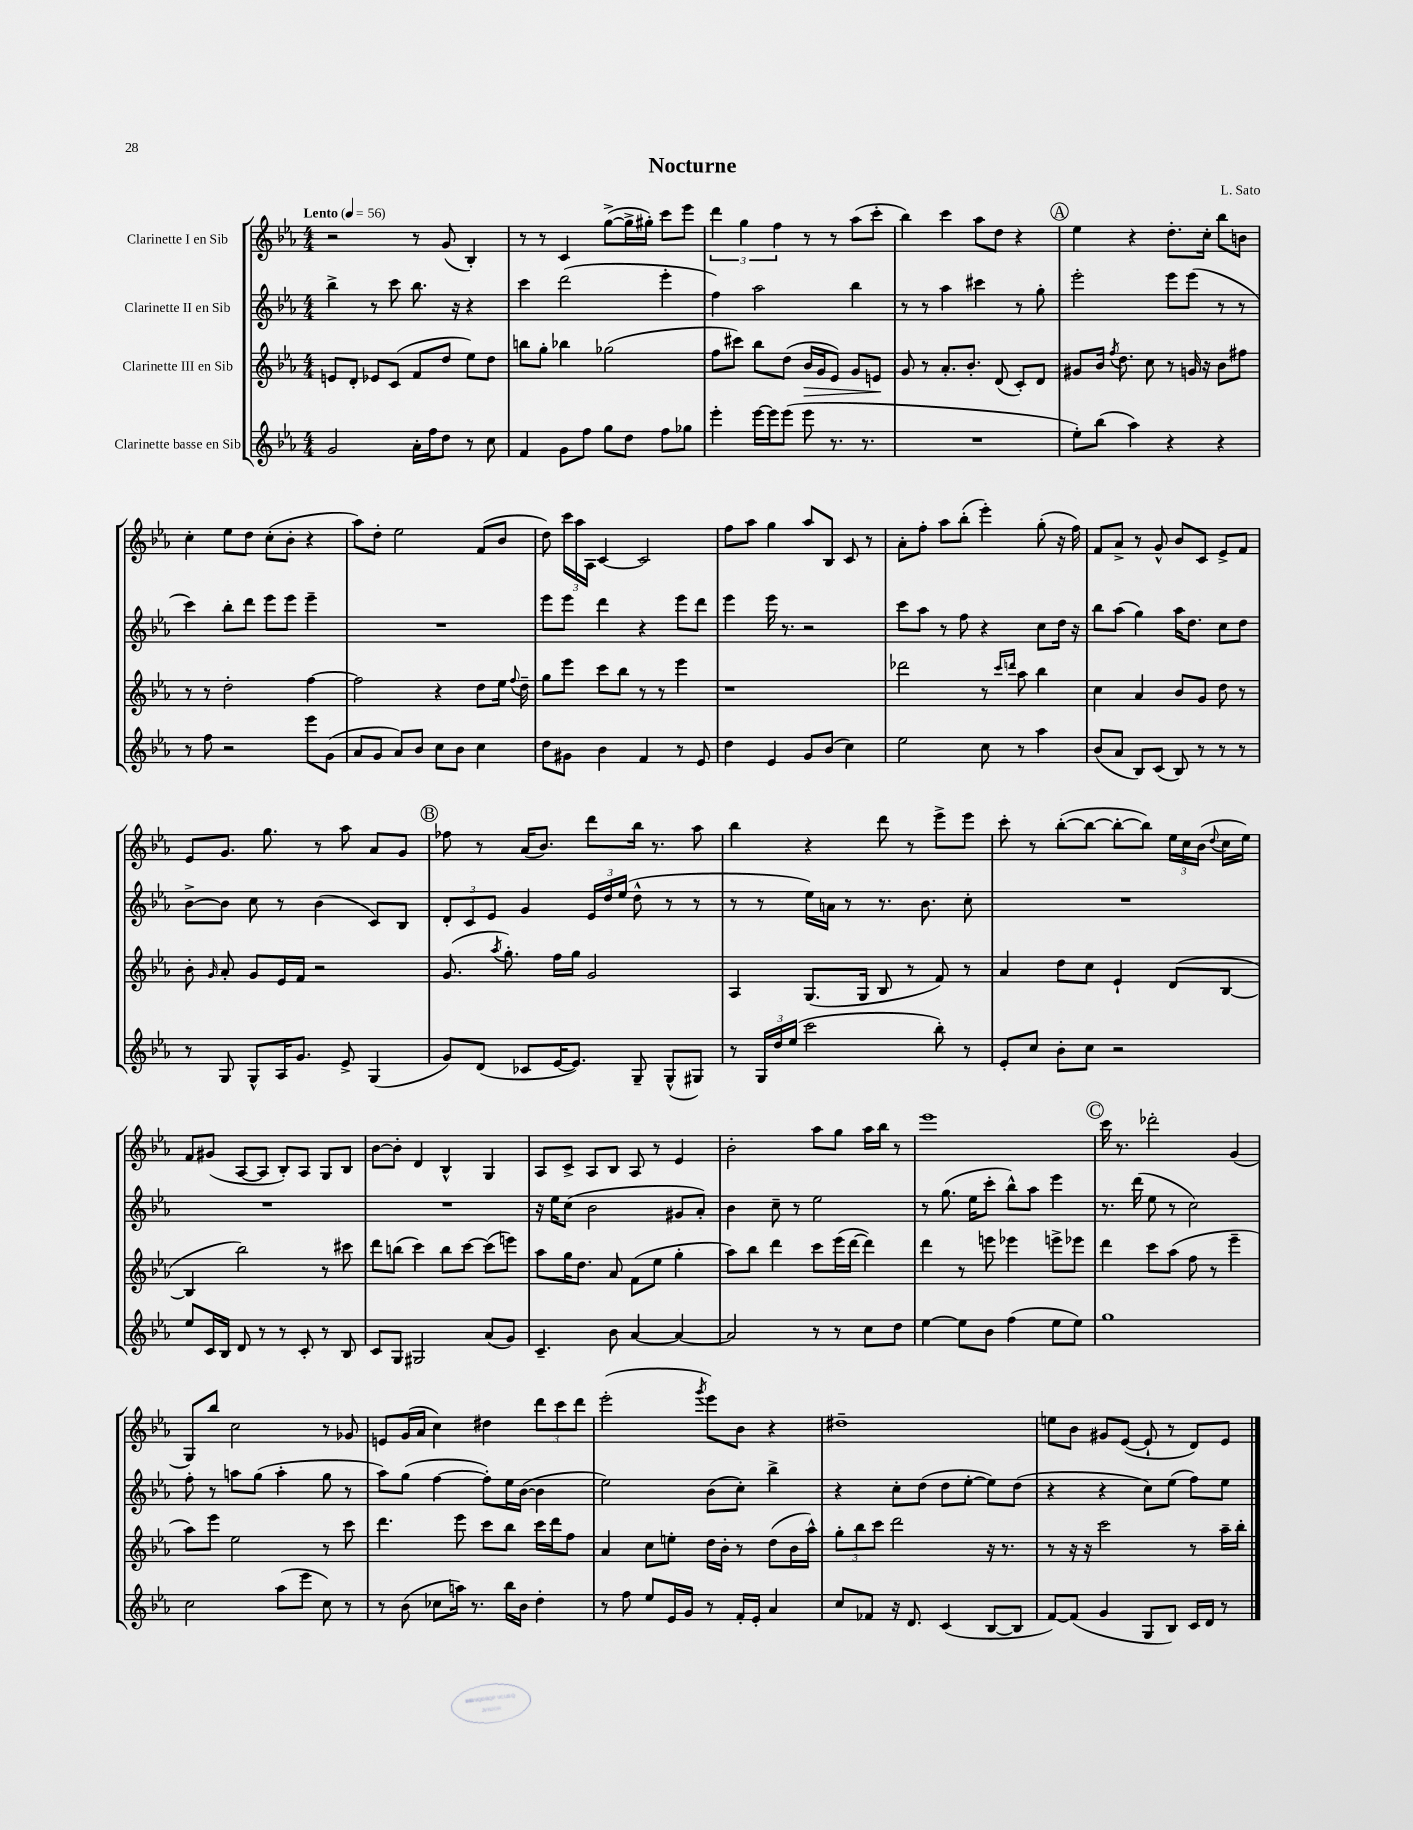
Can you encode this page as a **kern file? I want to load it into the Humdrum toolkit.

**kern	**kern	**dynam	**kern	**kern
*part4	*part3	*part3	*part2	*part1
*staff4	*staff3	*staff3	*staff2	*staff1
*I"Clarinette basse en Sib	*I"Clarinette III en Sib	*	*I"Clarinette II en Sib	*I"Clarinette I en Sib
*clefG2	*clefG2	*	*clefG2	*clefG2
*k[b-e-a-]	*k[b-e-a-]	*	*k[b-e-a-]	*k[b-e-a-]
*M4/4	*M4/4	*	*M4/4	*M4/4
*MM56	*MM56	*	*MM56	*MM56
=1	=1	=1	=1	=1
!	!	!	!	!LO:TX:a:B:t=Lento
2g/	8en/L	.	4bb-^\	2r
.	8d'/J	.	.	.
.	8e-X/L	.	8r	.
.	(8c/J	.	8ccc\	.
16a-'\LL	8f/L	.	8.bb-\	8r
16ff\J	.	.	.	.
8dd\J	8dd/J	.	.	(8g/
.	.	.	16r	.
8r	8ee-\L)	.	4r	4B-'/)
8cc\	8dd\J	.	.	.
=2	=2	=2	=2	=2
4f/	8bbn\L	.	4ccc\	8r
.	8gg'\J	.	.	8r
8g\L	4bb-X\	.	(2ddd\	4c/
8ff\J	.	.	.	.
8gg\L	(2gg-X\	.	.	([8gg^\L
8dd\J	.	.	.	16gg^\L]
.	.	.	.	16gg#X'\JJ)
8ff\L	.	.	4eee-'\	8ccc\L
8gg-X\J	.	.	.	8eee-\J
=3	=3	=3	=3	=3
4eee-'\	8ff\L	.	4ff\)	6ddd\
.	8ccc#X\J)	.	.	.
.	.	.	.	6gg\
[16eee-\LL	8bb-\L	.	2aa-\	.
16eee-\J]	.	.	.	.
.	.	.	.	6ff\
(8eee-\J	(8dd\J	.	.	.
!	!	!LO:HP:b	!	!
8eee-\	16b-/LL	>	.	8r
.	16g/J	.	.	.
8.r	8e-/J)	.	.	8r
.	8g/L	.	4bb-\	(8aa-\L
8.r	.	.	.	.
.	8en/J	.	.	8ccc'\J
.	.	]	.	.
=4	=4	=4	=4	=4
1r	8g/	.	8r	4bb-\)
.	8r	.	8r	.
.	8.a-'/L	.	4aa-\	4ccc\
.	8.b-'/J	.	.	.
.	.	.	4ccc#X\	8aa-\L
.	(8d/	.	.	8dd\J
.	8c'/L)	.	8r	4r
.	8d/J	.	8gg'\	.
!!LO:REH:place=s1:t=A
=5	=5	=5	=5	=5
8ee-'\L)	8g#X/L	.	2eee-'\	4ee-\
(8bb-\J	16b-/Jk	.	.	.
.	8qff/	.	.	.
.	8.dd\	.	.	.
4aa-\)	.	.	.	4r
.	8cc\	.	.	.
4r	8r	.	8eee-\L	8.dd'\L
.	16gn/	.	(8eee-\J	.
.	16r	.	.	16cc'\Jk
4r	8b-\L	.	8r	8bb-\L
.	8ff#X\J	.	8r	8bn\J
!!LO:LB:g=z
=6	=6	=6	=6	=6
8r	8r	.	4ccc\)	4cc'\
8ff\	8r	.	.	.
2r	2dd'\	.	8bb-'\L	8ee-\L
.	.	.	8ddd\J	8dd\J
.	.	.	8eee-\L	(8cc'\L
.	.	.	8eee-\J	8b-'\J
8eee-\L	[4ff\	.	4eee-~\	4r
(8g\J	.	.	.	.
=7	=7	=7	=7	=7
8a-/L	2ff\]	.	1r	8aa-\L)
8g/J	.	.	.	8dd'\J
8a-/L)	.	.	.	2ee-\
8b-/J	.	.	.	.
8cc\L	4r	.	.	.
8b-\J	.	.	.	.
4cc\	8dd\L	.	.	(8f/L
.	16ee-\Jk	.	.	8b-/J
.	8qqff/	.	.	.
.	16dd~\	.	.	.
=8	=8	=8	=8	=8
8dd\L	8gg\L	.	8eee-\L	8dd\)
8g#X\J	8eee-\J	.	8eee-\J	24ccc\LL
.	.	.	.	24aa-\
.	.	.	.	24A-\JJ
4b-\	8ccc\L	.	4ddd\	[4c/
.	8bb-\J	.	.	.
4f/	8r	.	4r	2c/]
.	8r	.	.	.
8r	4eee-\	.	8eee-\L	.
8e-/	.	.	8ddd\J	.
=9	=9	=9	=9	=9
4dd\	1r	.	4eee-\	8ff\L
.	.	.	.	8aa-\J
4e-/	.	.	16eee-\	4gg\
.	.	.	8.r	.
8g/L	.	.	2r	8aa-/L
(8b-/J	.	.	.	8B-/J
4cc\)	.	.	.	8c/
.	.	.	.	8r
=10	=10	=10	=10	=10
2ee-\	2ddd-X\	.	8ccc\L	8a-'\L
.	.	.	8aa-\J	8ff'\J
.	.	.	8r	8aa-\L
.	.	.	8ff\	(8bb-'\J
8cc\	8r	.	4r	4eee-'\)
.	16qqccc/LL	.	.	.
.	16qqdddn/JJ	.	.	.
8r	8aa-\	.	.	.
4aa-\	4bb-\	.	8cc\L	(8gg'\
.	.	.	16dd\Jk	16r
.	.	.	16r	16ff\)
=11	=11	=11	=11	=11
(8b-/L	4cc\	.	8bb-\L	8f/L
8a-/J	.	.	(8aa-\J	8a-^/J
8B-/L)	4a-/	.	4gg\)	8r
(8c/J	.	.	.	8g^^/
8B-/)	8b-/L	.	16aa-\KL	8b-/L
.	.	.	8.dd\J	.
8r	8g/J	.	.	8c/J
8r	8dd\	.	8cc\L	8e-^/L
8r	8r	.	8dd\J	8f/J
!!LO:LB:g=z
=12	=12	=12	=12	=12
8r	8b-'\	.	[8b-^\L	8e-/L
.	16qqg/	.	.	.
8G/	8a-'/	.	8b-\J]	8.g/J
8G^^/L	8g/L	.	8cc\	.
.	.	.	.	8.gg\
16A-/K	16e-/L	.	8r	.
8.g/J	16f/JJ	.	.	.
.	2r	.	(4b-\	8r
8e-^/	.	.	.	8aa-\
(4G/	.	.	8c/L)	8a-/L
.	.	.	8B-/J	8g/J
!!LO:REH:place=s1:t=B
=13	=13	=13	=13	=13
8g/L)	(8.g/	.	12d'/L	8ff-X\
.	.	.	12c/	.
(8d/J	.	.	.	8r
.	.	.	12e-/J	.
.	8qaa-/	.	.	.
.	8.gg'\)	.	.	.
8c-X/L	.	.	4g/	(16a-/KL
.	.	.	.	8.b-/J)
[16e-/K	16ff\LL	.	.	.
8.e-/J])	16gg\JJ	.	.	.
.	2g/	.	24e-/LL	8ddd\L
.	.	.	24dd/	.
.	.	.	(24ee-/JJ	.
8G~/	.	.	8dd^^\	16bb-\Jk
.	.	.	.	8.r
(8G^^/L	.	.	8r	.
8G#X/J)	.	.	8r	8aa-\
=14	=14	=14	=14	=14
8r	4A-/	.	8r	4bb-\
24G/LL	.	.	8r	.
24dd/	.	.	.	.
(24ee-/JJ	.	.	.	.
2ccc\	(8.G/L	.	16ee-\LL)	4r
.	.	.	16an\JJ	.
.	.	.	8r	.
.	16G/Jk	.	.	.
.	8B-/	.	8.r	8ddd\
.	8r	.	.	8r
.	.	.	8.b-\	.
8bb-'\)	8f/)	.	.	8eee-^\L
8r	8r	.	8cc'\	8eee-\J
=15	=15	=15	=15	=15
8e-'/L	4a-/	.	1r	8ccc'\
8cc/J	.	.	.	8r
8b-'\L	8dd\L	.	.	([8bb-'\L
8cc\J	8cc\J	.	.	8bb-\J_
2r	4e-`/	.	.	8bb-'\L_
.	.	.	.	8bb-\J])
.	(8d/L	.	.	24ee-\LL
.	.	.	.	24cc\
.	.	.	.	(24b-\JJ
.	.	.	.	8qqdd/
.	[8B-/J	.	.	16cc\LL
.	.	.	.	16ee-\JJ)
!!LO:LB:g=z
=16	=16	=16	=16	=16
8ee-/L	4B-/]	.	1r	8f/L
16c/L	.	.	.	(8g#X/J
16B-/JJ	.	.	.	.
8d/	2bb-\)	.	.	[8A-/L
8r	.	.	.	8A-/J]
8r	.	.	.	8B-'/L)
8c'/	.	.	.	8A-/J
8r	8r	.	.	8G/L
8B-/	8ccc#X\	.	.	8B-/J
=17	=17	=17	=17	=17
8c/L	8ddd\L	.	1r	[8b-\L
8G/J	(8bbn\J	.	.	8b-'\J]
2G#X/	4ccc\)	.	.	4d/
.	8bb\L	.	.	4B-^^/
.	[8ccc\J	.	.	.
(8a-/L	(8ccc\L]	.	.	4G/
8g/J)	8eeen\J)	.	.	.
=18	=18	=18	=18	=18
4.c~/	8aa-\L	.	16r	8A-/L
.	.	.	16ee-\KL	.
.	16gg\K	.	(8cc\J	8c^/J
.	8.dd\J	.	.	.
.	.	.	2b-\	8A-/L
8b-\	8a-/	.	.	8B-/J
[4a-/	(8f\L	.	.	8A-/
.	8ee-\J	.	.	8r
4a-/_	4gg'\	.	8g#X/L	4e-/
.	.	.	8a-'/J)	.
=19	=19	=19	=19	=19
2a-/]	8aa-\L)	.	4b-\	2b-'\
.	8bb-\J	.	.	.
.	4ddd\	.	8cc~\	.
.	.	.	8r	.
8r	8ccc\L	.	2ee-\	8aa-\L
8r	(16eee-\L	.	.	8gg\J
.	[16ddd\JJ	.	.	.
8cc\L	4ddd\])	.	.	16aa-\LL
.	.	.	.	16bb-\JJ
8dd\J	.	.	.	8r
=20	=20	=20	=20	=20
[4ee-\	4ddd\	.	8r	1eee-
.	.	.	(8.gg\	.
8ee-\L]	8r	.	.	.
.	.	.	16ee-\KL	.
8b-\J	8eeen\	.	8ccc'\J	.
(4ff\	4eee-X\	.	8bb-^^\L)	.
.	.	.	8aa-\J	.
8ee-\L	8eeen^\L	.	4eee-\	.
8ee-\J)	8eee-X\J	.	.	.
!!LO:REH:place=s1:t=C
=21	=21	=21	=21	=21
1gg	4ddd\	.	8.r	16ccc\
.	.	.	.	8.r
.	.	.	(16ddd\	.
.	8ccc\L	.	8ee-\	2ddd-X'\
.	(8aa-\J	.	8r	.
.	8ff\	.	2cc\)	.
.	8r	.	.	.
.	4eee-~\	.	.	(4g/
!!LO:LB:g=z
=22	=22	=22	=22	=22
2cc\	8aa-\L)	.	8ff'\	8G/L)
.	8eee-\J	.	8r	8bb-/J
.	2ee-\	.	8aan\L	2cc\
.	.	.	(8gg\J	.
(8aa-\L	.	.	4aa'\	.
8eee-\J	.	.	.	.
8cc\)	8r	.	8gg\	8r
8r	8ccc\	.	8r	8g-X/
=23	=23	=23	=23	=23
8r	4.ddd\	.	8aa-\L)	8en/L
(8b-\	.	.	(8gg\J	(16g/L
.	.	.	.	16a-/JJ
8cc-X\L	.	.	[4ff\	4cc\)
16aan\Jk)	8eee-\	.	.	.
8.r	.	.	.	.
.	8ccc\L	.	8ff'\L])	4dd#X\
16bb-\LL	8bb-\J	.	16ee-\L	.
16b-\JJ	.	.	([16b-\JJ	.
4dd'\	16ccc\LL	.	4b-\]	12ddd\L
.	16ddd\J	.	.	.
.	.	.	.	12ccc\
.	8ff\J	.	.	.
.	.	.	.	12ddd\J
=24	=24	=24	=24	=24
8r	4a-/	.	2ee-\)	(2eee-'\
8ff\	.	.	.	.
8ee-/L	8cc\L	.	.	.
16e-/L	8een'\J	.	.	.
16g/JJ	.	.	.	.
.	.	.	.	8qggg/
8r	16dd\LL	.	(8b-\L	8eee-\L)
.	16b-'\JJ	.	.	.
16f'/LL	8r	.	8cc'\J)	8b-\J
16e-'/JJ	.	.	.	.
4a-/	(8dd\L	.	4bb-^\	4r
.	16b-\L	.	.	.
.	16aa-^^\JJ)	.	.	.
=25	=25	=25	=25	=25
8cc/L	12gg'\L	.	4r	1dd#X~
.	12bb-\	.	.	.
8f-X/J	.	.	.	.
.	12ccc\J	.	.	.
16r	2ddd\	.	8cc'\L	.
8.d/	.	.	.	.
.	.	.	(8dd\J	.
(4c/	.	.	8dd\L	.
.	.	.	[8ee-'\J	.
[8B-/L	16r	.	8ee-\L])	.
.	8.r	.	.	.
8B-/J]	.	.	(8dd\J	.
=26	=26	=26	=26	=26
[8f/L)	8r	.	4r	8een\L
(8f/J]	16r	.	.	8b-\J
.	16r	.	.	.
4g/	2ccc\	.	4r	8g#X/L
.	.	.	.	([8e-/J
8G/L	.	.	8cc\L)	8e-`/]
8B-/J)	.	.	(8ee-\J	8r
16c/LL	8r	.	8ff\L)	8d/L)
16d/JJ	.	.	.	.
8r	16aa-~\LL	.	8ee-\J	8e-/J
.	16bb-'\JJ	.	.	.
==	==	==	==	==
*-	*-	*-	*-	*-
